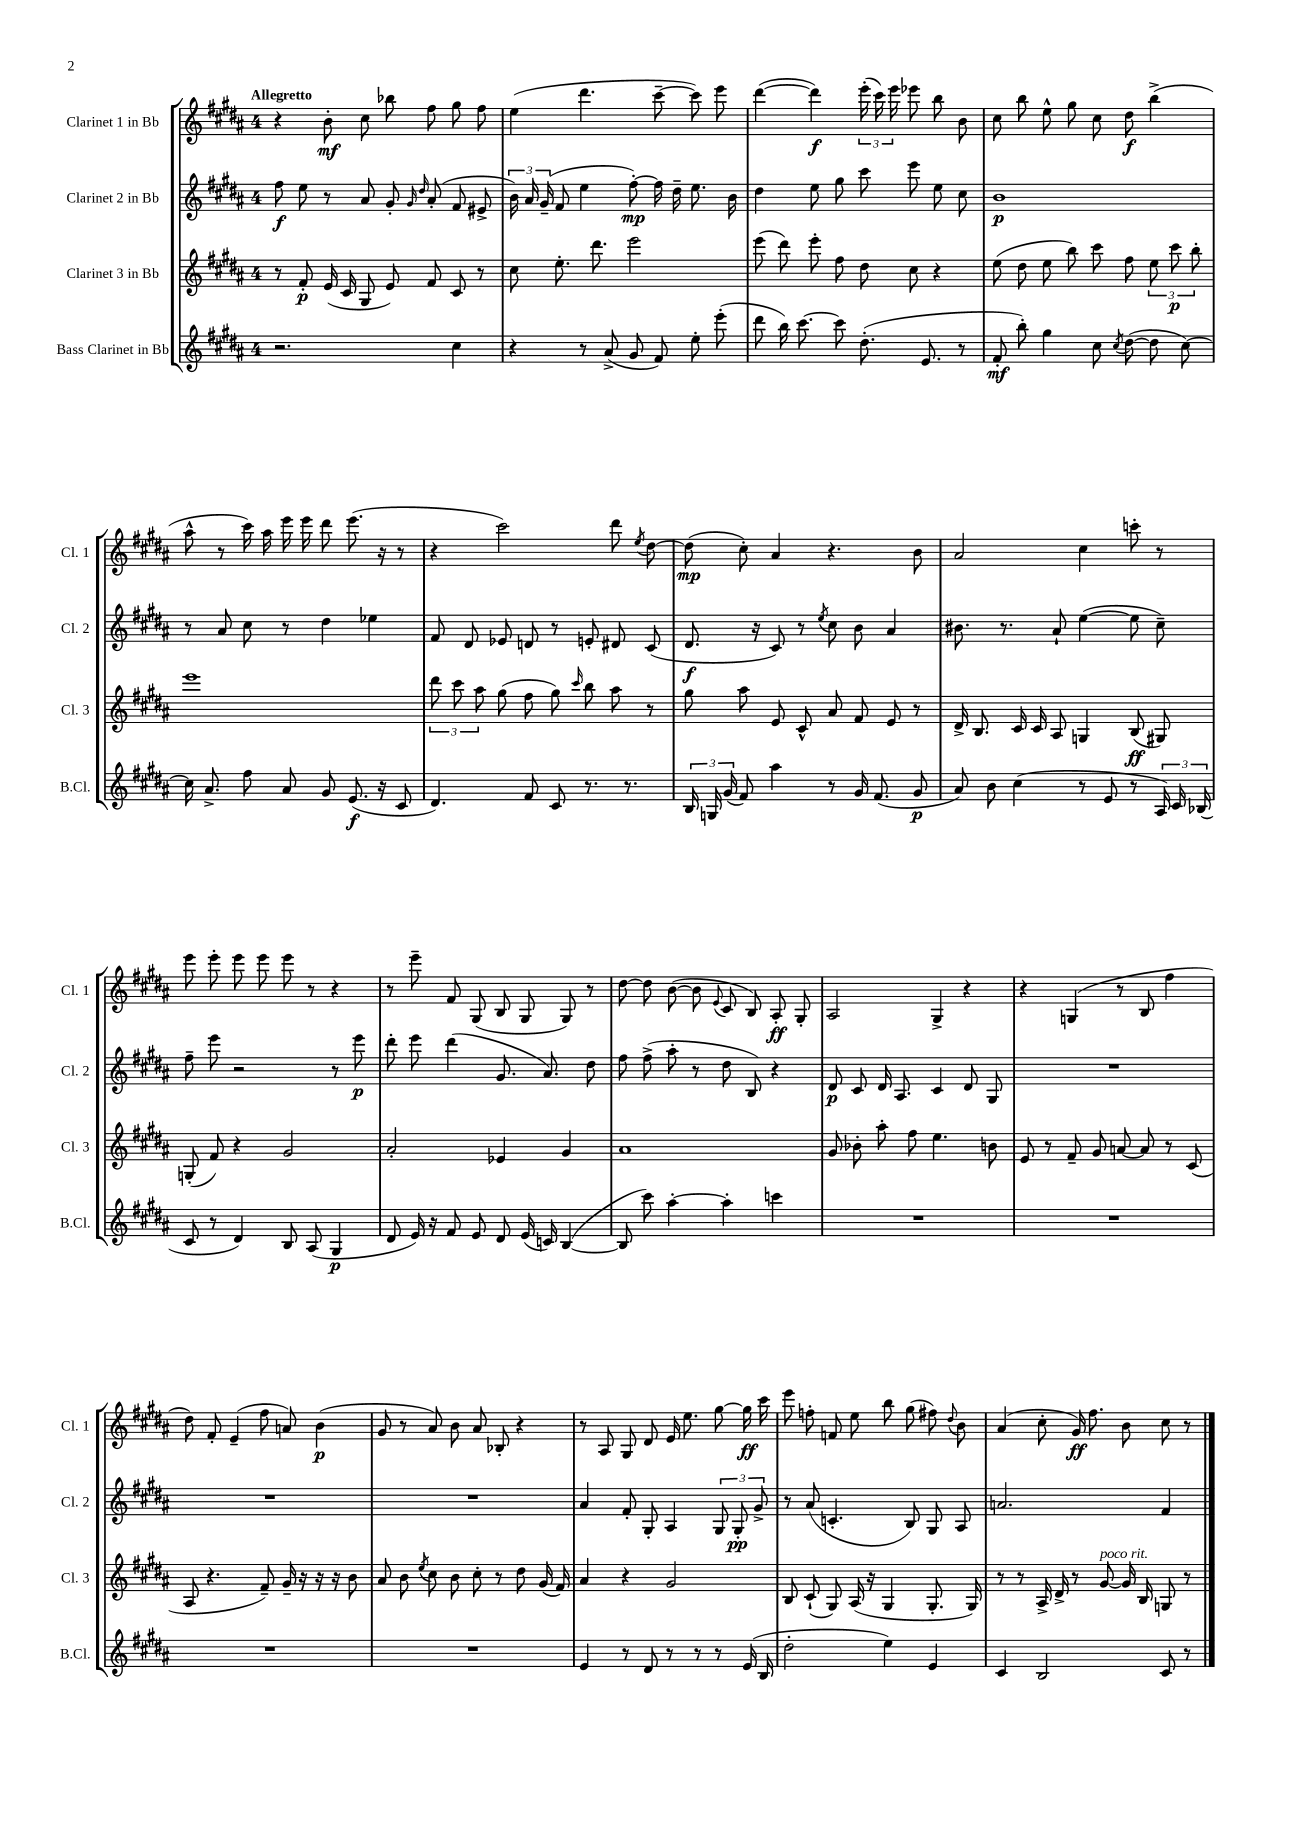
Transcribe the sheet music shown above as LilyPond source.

<<
\new StaffGroup <<
\new Staff = "s0" \with { instrumentName = "Clarinet 1 in Bb" shortInstrumentName = "Cl. 1" } {
    \clef treble \key b \major \once \override Staff.TimeSignature.style = #'single-digit \time 4/4 \tempo "Allegretto"
    \autoBeamOff r4 b'8-.\mf cis''8 bes''8 fis''8 gis''8 fis''8 |
    e''4( dis'''4. cis'''8~-- cis'''8) e'''8 |
    dis'''4~( dis'''4\f) \tuplet 3/2 { e'''16-.( cis'''16) e'''16 } ees'''8 b''8 b'8 |
    cis''8 b''8 e''8-^ gis''8 cis''8 dis''8\f b''4->( |
    ais''8-^ r8 cis'''16) ais''16 e'''16 e'''16 dis'''8 e'''8.( r16 r8 |
    r4 cis'''2) dis'''8 \acciaccatura { e''8 } dis''8~ |
    dis''8\mp( cis''8-.) ais'4 r4. b'8 |
    ais'2 cis''4 c'''8-. r8 |
    e'''8 e'''8-. e'''8 e'''8 e'''8 r8 r4 |
    r8 e'''8-- fis'8 gis8( b8 gis8 gis8) r8 |
    dis''8~ dis''8 b'8~( b'8 \appoggiatura { e'8 } cis'8 b8) ais8-.\ff gis8-. |
    ais2 gis4-> r4 |
    r4 g4( r8 b8 fis''4 |
    dis''8) fis'8-. e'4--( fis''8 a'8) b'4\p( |
    gis'8 r8 ais'8) b'8 ais'8 bes8-. r4 |
    r8 ais8 gis8 dis'8 e'16 e''8. gis''8~ gis''16\ff cis'''16 |
    e'''8 f''8-. f'8 e''8 b''8 gis''8( fis''8) \appoggiatura { dis''8 } b'8 |
    ais'4( cis''8-. gis'16\ff) fis''8. b'8 cis''8 r8 \bar "|." |
}
\new Staff = "s1" \with { instrumentName = "Clarinet 2 in Bb" shortInstrumentName = "Cl. 2" } {
    \clef treble \key b \major \once \override Staff.TimeSignature.style = #'single-digit \time 4/4
    \autoBeamOff fis''8\f e''8 r8 ais'8 gis'8-. \grace { gis'16 dis''16 } ais'8-.( fis'8 eis'8-> |
    \tuplet 3/2 { b'16) ais'16 gis'16--( } fis'8 e''4 fis''8~-.\mp) fis''16 dis''16-- e''8. b'16 |
    dis''4 e''8 gis''8 cis'''8 e'''8 e''8 cis''8 |
    b'1\p |
    r8 ais'8 cis''8 r8 dis''4 ees''4 |
    fis'8 dis'8 ees'8 d'8 r8 e'8-. dis'8 cis'8( |
    dis'8.\f r16 cis'8) r8 \acciaccatura { e''8 } cis''8 b'8 ais'4 |
    bis'8. r8. ais'8-! e''4~( e''8 cis''8--) |
    fis''8-- e'''8 r2 r8 e'''8\p |
    dis'''8-. e'''8 dis'''4( gis'8. ais'8.) dis''8 |
    fis''8 fis''8->( ais''8-. r8 dis''8 b8) r4 |
    dis'8\p cis'8 dis'16 ais8. cis'4 dis'8 gis8 |
    R1 |
    R1 |
    R1 |
    ais'4 fis'8-. gis8-. ais4 \tuplet 3/2 { gis8 gis8-.\pp gis'8-> } |
    r8 ais'8( c'4.-. b8) gis8 ais8 |
    a'2. fis'4 \bar "|." |
}
\new Staff = "s2" \with { instrumentName = "Clarinet 3 in Bb" shortInstrumentName = "Cl. 3" } {
    \clef treble \key b \major \once \override Staff.TimeSignature.style = #'single-digit \time 4/4
    \autoBeamOff r8 fis'8-.\p e'16( cis'16 gis8 e'8) fis'8 cis'8 r8 |
    cis''8 e''8.-. dis'''8. e'''2 |
    e'''8( dis'''8) e'''8-. fis''8 dis''8 cis''8 r4 |
    e''8( dis''8 e''8 b''8) cis'''8 fis''8 \tuplet 3/2 { e''8 cis'''8\p b''8-. } |
    e'''1 |
    \tuplet 3/2 { dis'''8 cis'''8 ais''8 } gis''8( fis''8 gis''8) \grace { cis'''16 } b''8 ais''8 r8 |
    gis''8 ais''8 e'8 cis'8-^ ais'8 fis'8 e'8 r8 |
    dis'16-> b8. cis'16 cis'16 ais8 g4 b8\ff( gis8) |
    g8-.( fis'8) r4 gis'2 |
    ais'2-. ees'4 gis'4 |
    ais'1 |
    gis'8 bes'8-. ais''8-. fis''8 e''4. b'8 |
    e'8 r8 fis'8-- gis'8 a'8~ a'8 r8 cis'8( |
    ais8 r4. fis'8--) gis'16-- r16 r16 r16 b'8 |
    ais'8 b'8 \acciaccatura { e''8 } cis''8 b'8 cis''8-. r8 dis''8 gis'16( fis'16) |
    ais'4 r4 gis'2 |
    b8 cis'8-!( gis8) ais16( r16 gis4 gis8.-. gis16) |
    r8 r8 ais16-> dis'16-> r8 gis'8~^\markup { \italic "poco rit." } gis'16 b16 g8 r8 \bar "|." |
}
\new Staff = "s3" \with { instrumentName = "Bass Clarinet in Bb" shortInstrumentName = "B.Cl." } {
    \clef treble \key b \major \once \override Staff.TimeSignature.style = #'single-digit \time 4/4
    \autoBeamOff r2. cis''4 |
    r4 r8 ais'8->( gis'8 fis'8) e''8-. e'''8-.( |
    dis'''8 b''16) cis'''8.~ cis'''8 dis''8.-.( e'8. r8 |
    fis'8-.\mf b''8-.) gis''4 cis''8 \acciaccatura { cis''8 } dis''8~( dis''8 cis''8~) |
    cis''16 ais'8.-> fis''8 ais'8 gis'8 e'8.\f( r16 cis'8 |
    dis'4.) fis'8 cis'8 r8. r8. |
    \tuplet 3/2 { b16 g16 gis'16( } fis'8) ais''4 r8 gis'16 fis'8.( gis'8\p |
    ais'8) b'8 cis''4( r8 e'8 r8 \tuplet 3/2 { ais16) cis'16 bes16( } |
    cis'8 r8 dis'4) b8 ais8( gis4\p |
    dis'8 e'16) r16 fis'8 e'8 dis'8 e'16( c'16) b4~( |
    b8 cis'''8) ais''4~-. ais''4-. c'''4 |
    R1 |
    R1 |
    R1 |
    R1 |
    e'4 r8 dis'8 r8 r8 r8 e'16( b16 |
    dis''2-. e''4) e'4 |
    cis'4 b2 cis'8 r8 \bar "|." |
}
>>
>>
\layout { \context { \Score \remove "Bar_number_engraver" } }
